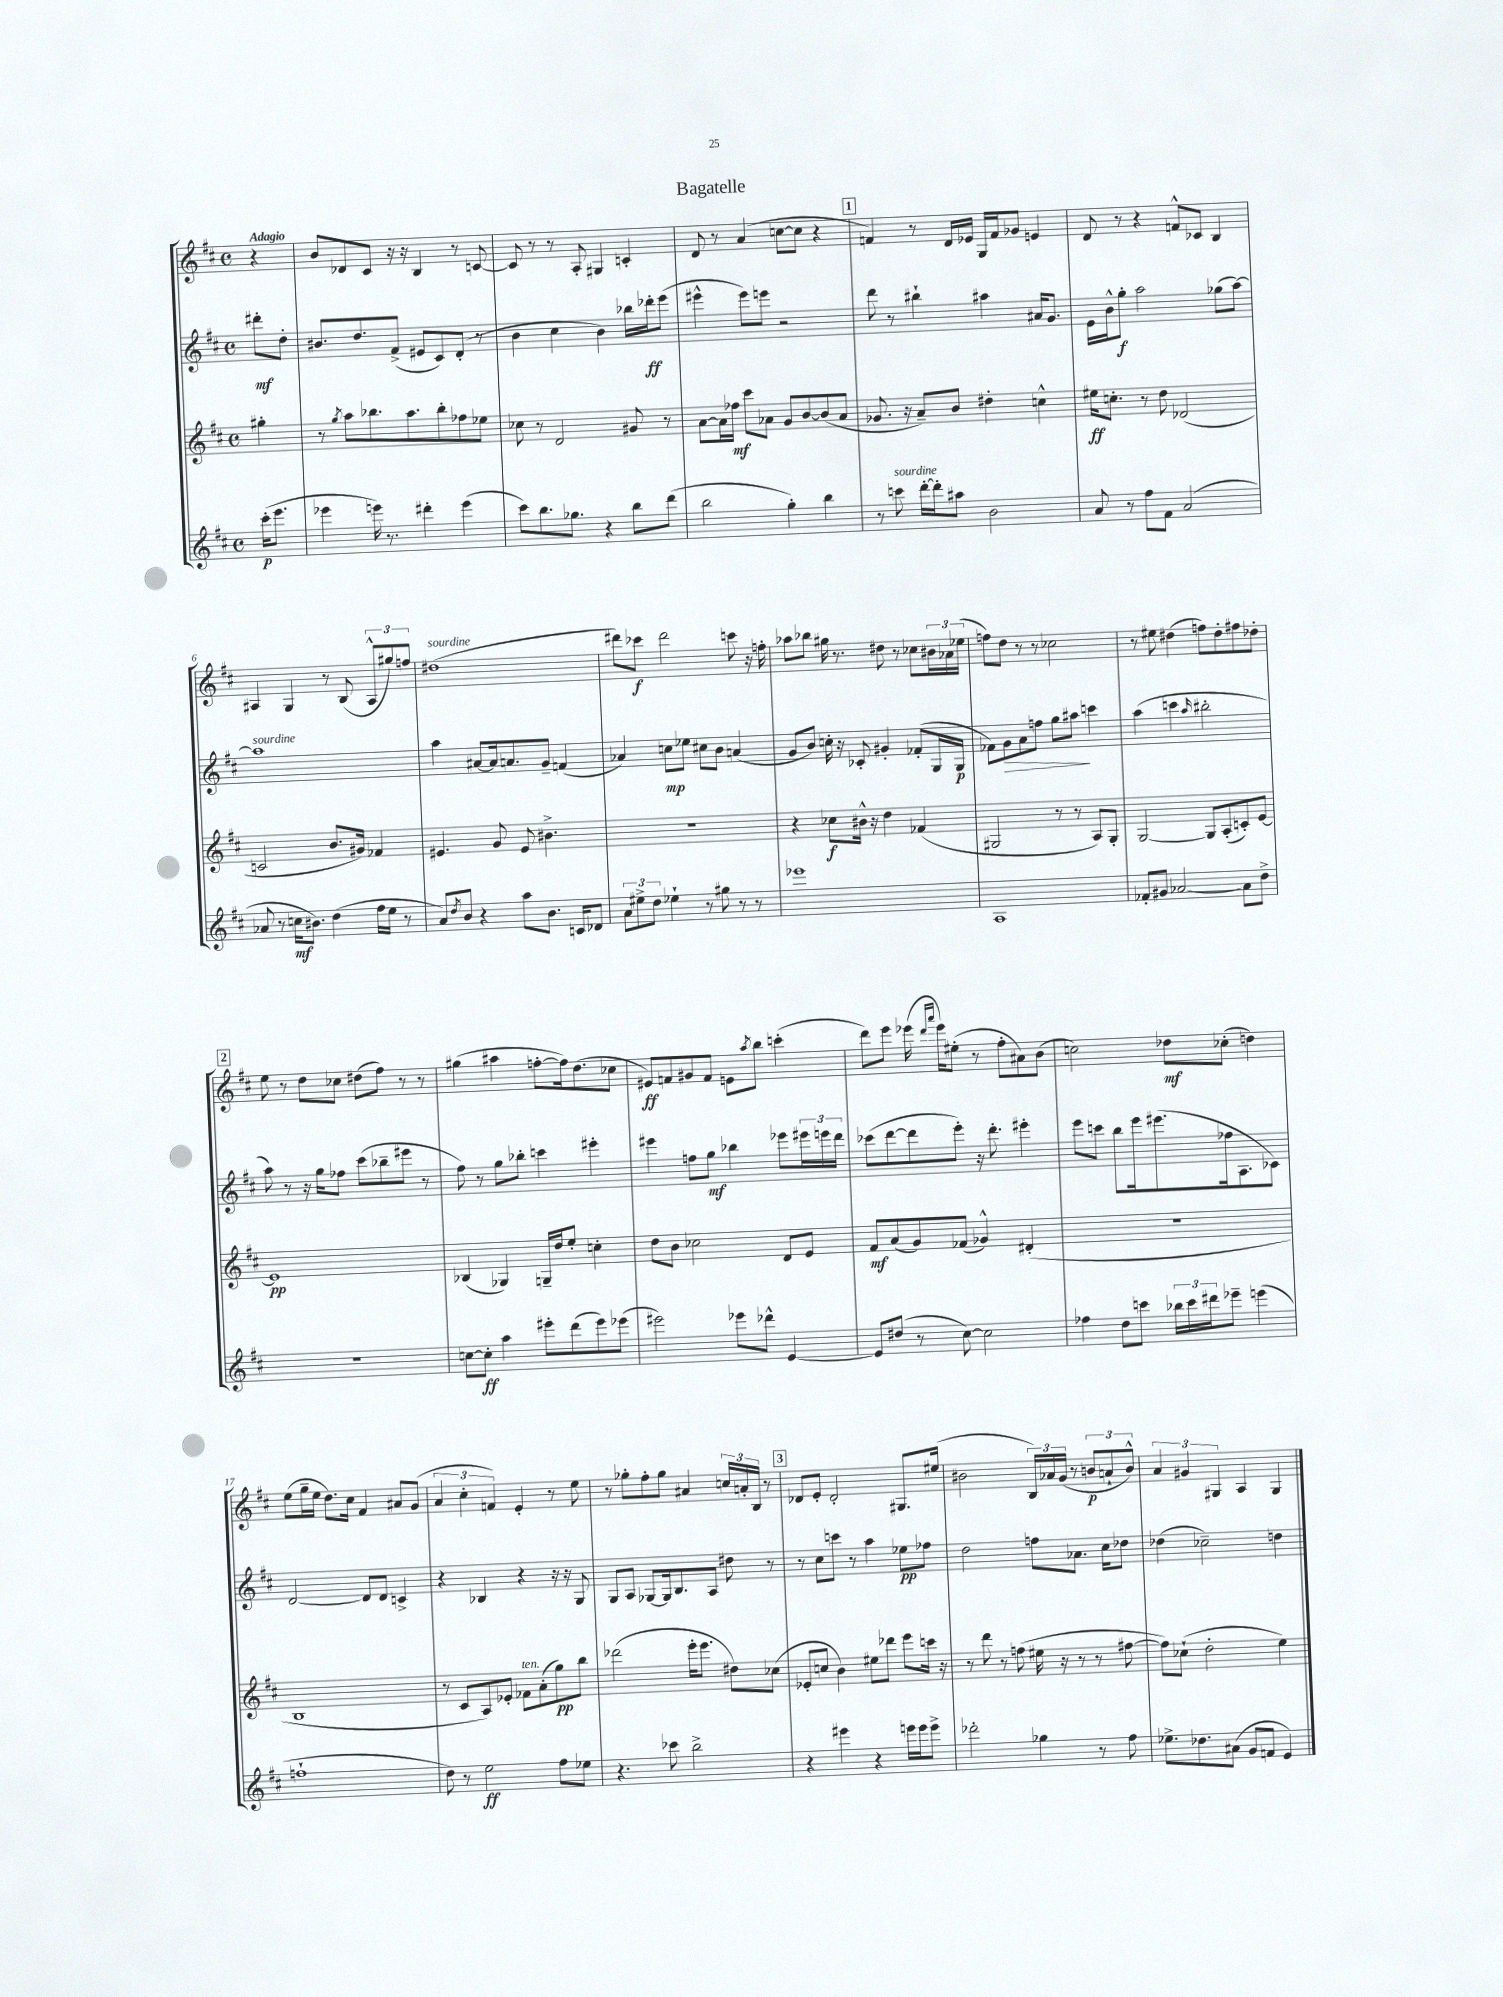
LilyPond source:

\header { title = "Bagatelle" }
<<
\new StaffGroup <<
\new Staff = "s0" {
    \clef treble \key d \major \defaultTimeSignature \time 4/4 \partial 4 \tempo "Adagio"
    r4 |
    b'8 des'8 cis'8 r16 r16 b4 r8 c'8~ |
    c'8 r8 r8 a8-. gis4 c'4-. |
    d'8 r8 a'4( c''8~ c''8 r4 |
    \mark \markup { \box "1" } f'4) r8 d'16 ees'16 g16 f'16 ges'8 e'4 |
    d'8 r8 r4 f'8-^ ces'8 b4 |
    ais4 g4 r8 b8( \tuplet 3/2 { ais8-^ gis''8) f''8 } |
    dis''1^\markup { \italic "sourdine" }( |
    dis'''8) ces'''8\f dis'''2 c'''8 r16 f''16-. |
    aes''8 bes''8 gis''16 r8. dis''8 r8 ces''8 \tuplet 3/2 { bis'16 aes'16 ees''16( } |
    f''8) d''8 r8 r8 ces''2 |
    r8 eis''8 dis''4( f''8) dis''8-. fis''8 des''8-. |
    \mark \markup { \box "2" } e''8 r8 d''8 ces''8 dis''8( fis''8) r8 r8 |
    gis''4( ais''4 f''8~-. f''16) d''8.( ces''8 |
    eis'8\ff) f'8 gis'8 f'8 e'8 \acciaccatura { a''8 } b''8 c'''4-.( |
    d'''8) e'''8 ees'''16( \grace { d'''16 a'''16 } ees'''16) eis''8-.( r8 fis''8-. ais'8) b'8( |
    c''2) des''8\mf ces''8-.( d''4) |
    e''8( g''16-- e''16 d''8.) cis''16 fis'4 ais'8 g'8( |
    \tuplet 3/2 { a'4 cis''4-. f'4) } e'4-. r8 e''8 |
    r8 ges''8-. fis''8-. ges''8 ais'4 \tuplet 3/2 { c''16 a'16-. b16 } r8 |
    \mark \markup { \box "3" } des'8 e'8-. des'2-. gis8. eis''16( |
    bis'2 \tuplet 3/2 { b16) aes'16 g'16( } r8 \tuplet 3/2 { b'8\p a'8-! b'8-^) } |
    \tuplet 3/2 { a'4 gis'4 gis4 } a4 gis4 \bar "|." |
}
\new Staff = "s1" {
    \clef treble \key d \major \defaultTimeSignature \time 4/4 \partial 4
    dis'''8-.\mf d''8-. |
    bis'8. d''8. fis'8->( eis'8 cis'8) d'8-.( r8 |
    b'4 cis''4 b'4) bes''16 des'''16-.\ff e'''8( |
    eis'''4-^ eis'''8) e'''8 r2 |
    \mark \markup { \box "1" } d'''8 r8 bis''4-! ais''4 ais'16 g'8. |
    e'16 b'16-^ g''8-.\f a''2 ges''8( a''8~) |
    a''1^\markup { \italic "sourdine" } |
    a''4 ais'8~ ais'16 a'8. g'8-- f'4( |
    aes'4) c''8\mp ees''8 cis''8 b'8 a'4( |
    g'8 b'8) c''16-. r16 ces'8-. gis'4-. fes'8-.( g16 g16\p |
    fes'8) g'8\> a'8 f''8 g''8 ais''8\! c'''4 |
    a''4( c'''4 \grace { a''16 } bis''2-. |
    \mark \markup { \box "2" } a''8) r8 r16 g''16 fes''8 cis'''8( bes''8-- eis'''8 r8 |
    fis''8) r8 g''8 bes''8-. c'''4 eis'''4-. |
    eis'''4 f''8 g''8\mf bes''4 ees'''8 \tuplet 3/2 { eis'''16 e'''16 d'''16 } |
    ces'''8( d'''8~ d'''8 e'''8-.) r16 d'''8.-. eis'''4-. |
    e'''8 c'''8 b''8 e'''16 eis'''8.( fes''16 a8. ces'8) |
    d'2~ d'8 d'8 c'4-> |
    r4 bes4 r4 r16 r16 g8 |
    g8 a8 ges8~ ges16 b8. a8 dis''8 r8 |
    \mark \markup { \box "3" } r8 cis''8 c'''8 r8 a''4 ees''8\pp fes''8 |
    d''2 f''8 aes'8. cis''16 des''8 |
    des''4( ces''2--) d''4 \bar "|." |
}
\new Staff = "s2" {
    \clef treble \key d \major \defaultTimeSignature \time 4/4 \partial 4
    gis''4-. |
    r8 \acciaccatura { g''8 } a''8 bes''8. a''8. bes''8-. fes''8 ees''8 |
    ces''8 r8 d'2 gis'8 r8 |
    a'8~ a'16 fes''16\mf cis'''8 aes'8 g'8 b'8~ b'8( aes'8 |
    \mark \markup { \box "1" } ges'8. r16 a'8--) b'8 dis''4-. c''4-^ |
    eis''16\ff c''8.-. r8 d''8 des'2( |
    c'2 b'8. gis'16) fes'4 |
    eis'4. g'8 eis'8 bis'4.-> |
    R1 |
    r4 ces''8\f bis'16-^ r16 d''4 fes'4( |
    gis2 r8 r8 a8) gis8-. |
    g2~ g8 a8-.( c'8-.) e'8~ |
    \mark \markup { \box "2" } e'1\pp |
    bes4( ges4) g16-- d''16 e''8-. c''4-. |
    d''8 b'8 ces''2 d'8 e'8 |
    fis'8\mf a'8( g'8) fes'8( ges'4-^) dis'4-.( |
    R1 |
    b1 |
    r8 cis'8 a8) ees'8-. fes'8^\markup { \italic "ten." } a'8-.( g''8\pp) b''8 |
    des'''2( e'''16-. e'''8. dis''8) ces''8( |
    \mark \markup { \box "3" } ees'8-. c''8 b'4) eis''8 des'''8 e'''8 c'''16 r16 |
    r8 d'''8 r8 f''8( eis''16 r16 r8 r8 fis''8~ |
    fis''8) ces''8-!( d''2-. e''4) \bar "|." |
}
\new Staff = "s3" {
    \clef treble \key d \major \defaultTimeSignature \time 4/4 \partial 4
    cis'''16-.\p( e'''8. |
    ees'''4 e'''16) r8. dis'''4-. e'''4( |
    cis'''8) b''8. ges''8. r4 b''8 d'''8( |
    b''2 g''4-.) b''4 |
    \mark \markup { \box "1" } r8 c'''8^\markup { \italic "sourdine" } d'''16~-. d'''16-. ais''8 b'2 |
    a'8 r8 fis''8 fis'8 a'2( |
    aes'8 r8 c''16\mf bis'8.) d''4( fis''16 e''16 r8 |
    a'8) \acciaccatura { d''8 } b'8 r4 a''8 b'8. c'16 des'8 |
    \tuplet 3/2 { a'8 eis''8-> d''8 } ees''4-! r8 gis''8 r8 r8 |
    ees'''1 |
    a1 |
    fes'8-. gis'8 aes'2~ aes'8 d''8-> |
    \mark \markup { \box "2" } r1 |
    c''8~ c''8-.\ff a''4 eis'''8-. d'''8( eis'''8) ees'''8( |
    eis'''2) ees'''8 des'''8-^ e'4~ |
    e'8 dis''8( r8 cis''8~) cis''2 |
    fes''4 d''8 c'''8 \tuplet 3/2 { bes''16 c'''16 dis'''16 } ees'''8-- e'''4( |
    f''1-! |
    d''8) r8 e''2\ff fis''8 ees''8 |
    r4. ces'''8 b''2-> |
    \mark \markup { \box "3" } r4 eis'''4 r4 e'''16 e'''16 e'''8-> |
    des'''2-. ges''4 r8 fis''8 |
    ees''8.-> des''8. ais'8( g'8 f'8 e'4) \bar "|." |
}
>>
>>
